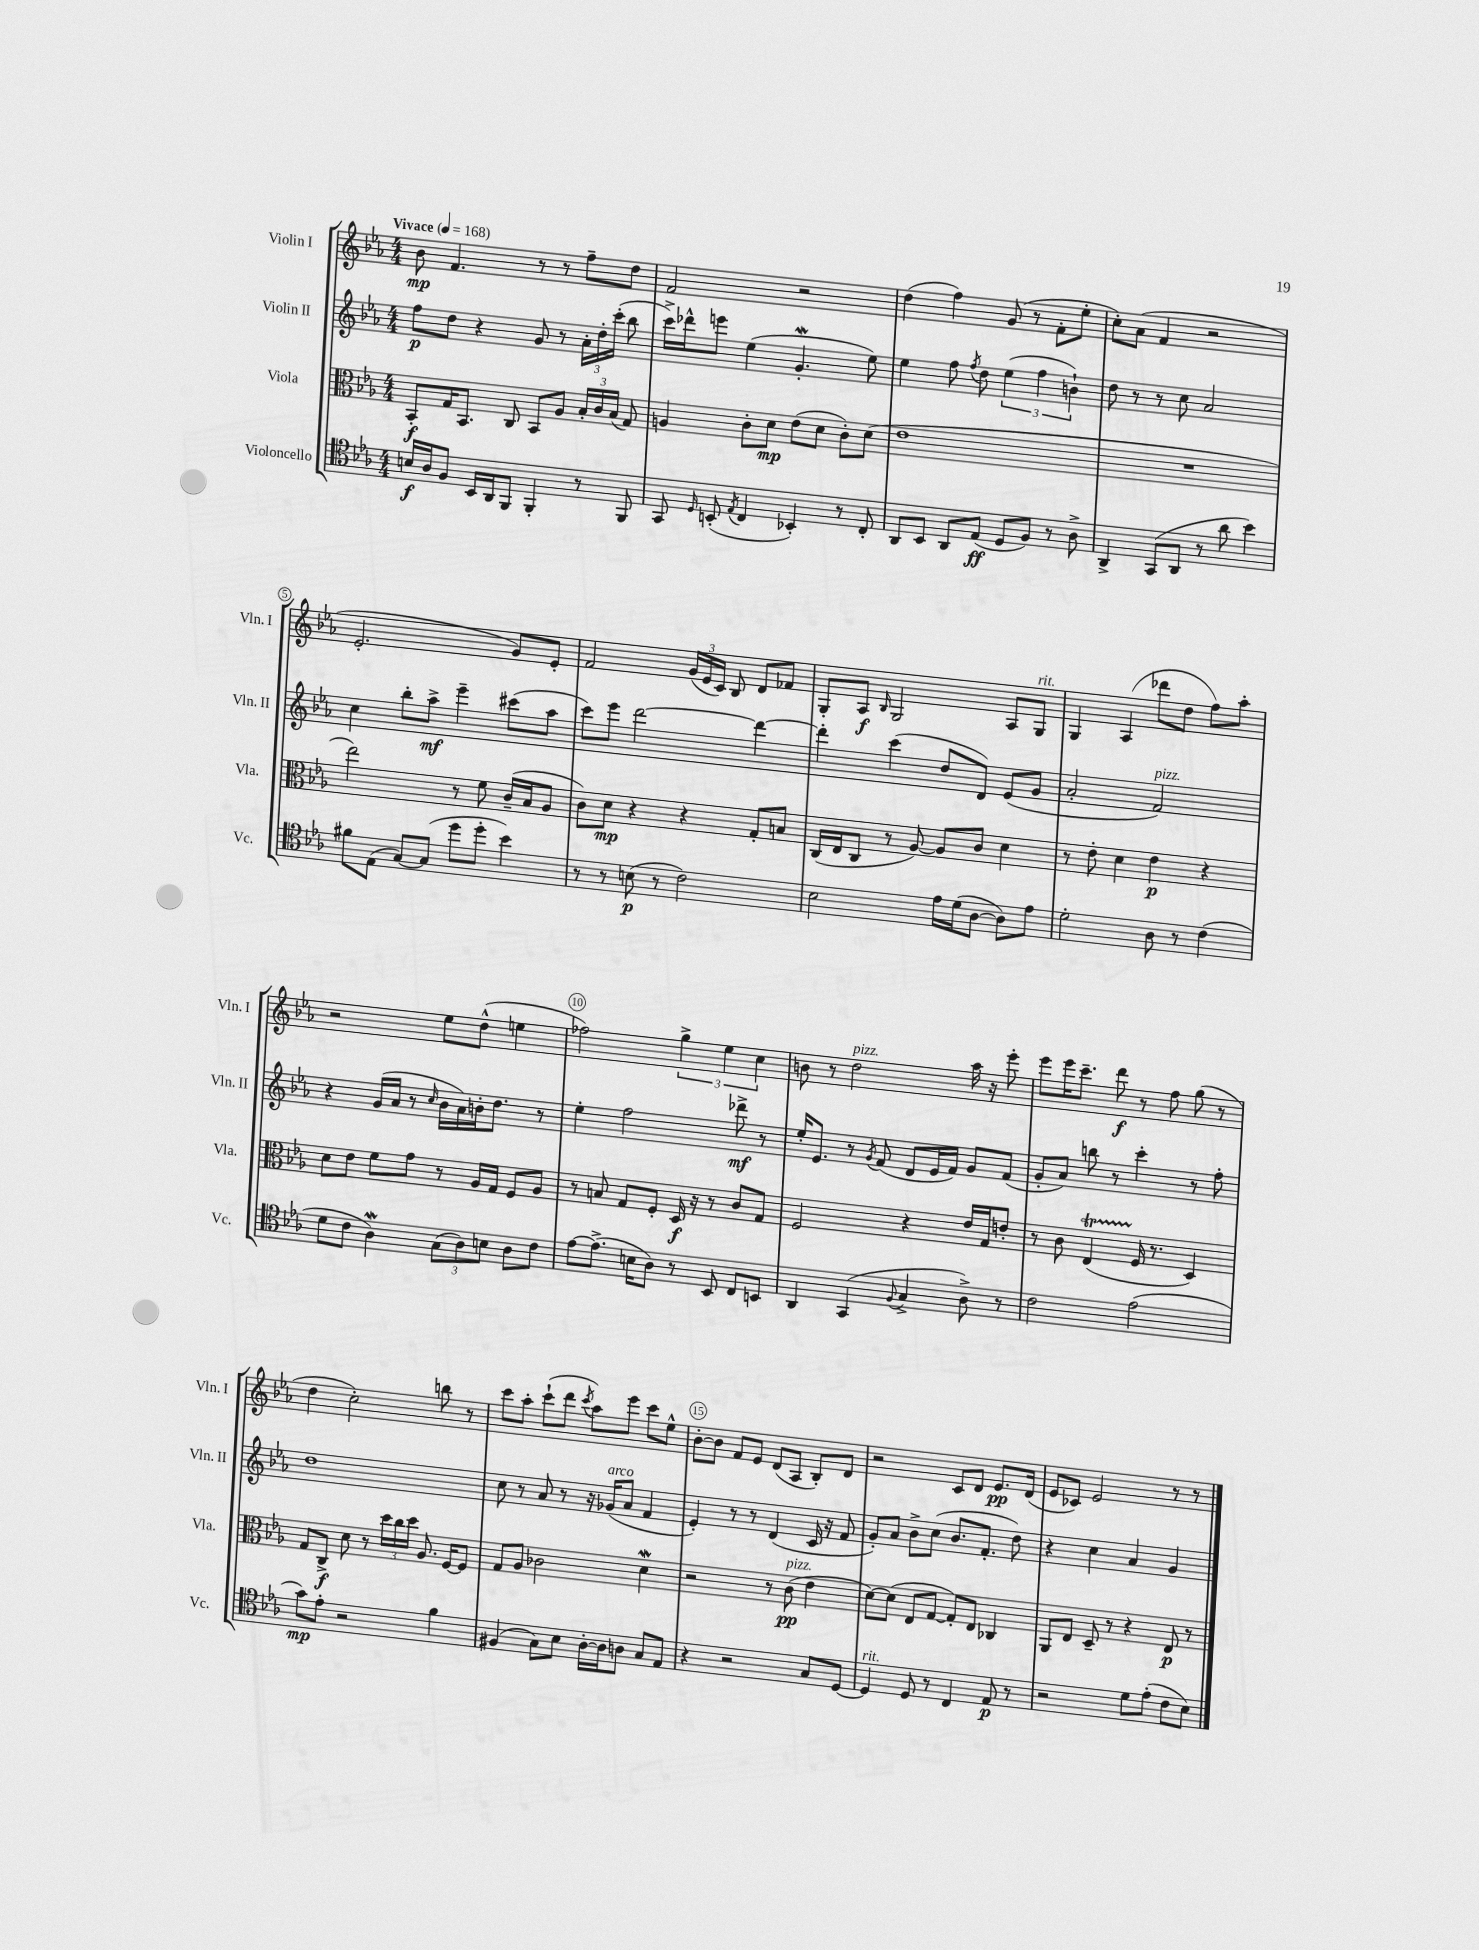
<<
\new StaffGroup <<
\new Staff = "s0" \with { instrumentName = "Violin I" shortInstrumentName = "Vln. I" } {
    \clef treble \key ees \major \numericTimeSignature \time 4/4 \tempo "Vivace" 4 = 168
    \autoBeamOff bes'8\mp f'4. r8 r8 f''8[-- d''8] |
    f'2 r2 |
    d''4( f''4) g'8( r8 f'8[-. ees''8]-. |
    c''8[-.) aes'8]( f'4 r2 |
    ees'2.-. g'8[) ees'8]-. |
    f'2 \tuplet 3/2 { g'16[( ees'16 c'16]) } bes8 d'8[ fes'8] |
    g8[-. aes8]\f \grace { bes16 } g2 aes8[ g8]^\markup { \italic "rit." } |
    g4 aes4( des'''8[ d''8] f''8[) aes''8]-. |
    r2 ees''8[ d''8]-^( e''4 |
    fes''2) \tuplet 3/2 { g''4-> ees''4 c''4 } |
    b'8 r8 d''2^\markup { \italic "pizz." } aes''16 r16 ees'''8-. |
    ees'''8[ ees'''16 c'''8.]-- d'''8\f r8 f''8 g''8( r8 |
    d''4 c''2-.) b''8 r8 |
    c'''8[ aes''8]-. c'''8[-!( d'''8] \acciaccatura { c'''8 } aes''8[) ees'''8] c'''8[ ees''8]-^ |
    bes'8[~-. bes'8] f'8[ ees'8] d'8[( aes8] bes8[-.) d'8] |
    r2 c'8[ d'8] ees'8.[\pp d'16]( |
    ees'8[ ces'8]) ees'2 r8 r8 \bar "|." |
}
\new Staff = "s1" \with { instrumentName = "Violin II" shortInstrumentName = "Vln. II" } {
    \clef treble \key ees \major \numericTimeSignature \time 4/4
    \autoBeamOff f''8[\p d''8] r4 g'8 r8 \tuplet 3/2 { aes'16[-. d''16-. c'''16]-.( } bes''8 |
    c'''16[->) des'''16-^ e'''8] ees''4( g'4.-.\mordent ees''8) |
    ees''4 f''8 \acciaccatura { f''8 } d''8 \tuplet 3/2 { ees''4( f''4 b'4-!) } |
    d''8 r8 r8 c''8 aes'2 |
    c''4 bes''8[-. aes''8]->\mf ees'''4-- cis'''8[( aes''8] |
    c'''8[) ees'''8] d'''2~ d'''4~ |
    d'''4-. c'''4( d''8[ d'8]) ees'8[( g'8] |
    aes'2-. f'2^\markup { \italic "pizz." }) |
    r4 g'16[( aes'16] r8 \grace { c''16 } bes'16[ aes'16) b'16-. d''8.] r8 |
    ees''4-. f''2 des'''8->\mf r8 |
    ees''16[-. ees'8.] r8 \acciaccatura { g'8 } f'8( d'8[ ees'16 f'16]) g'8[ f'8]( |
    g'8[-. aes'8]) b''8 r8 c'''4-. r8 f''8-. |
    d''1 |
    c''8 r8 aes'8 r8 r16 ges'16[^\markup { \italic "arco" }( aes'8] f'4 |
    ees'4-.) r8 r8 d'4( c'16 r16 f'8 |
    g'8[-.) aes'8] bes'8[-> c''8]( bes'8.[ f'8.]-. d''8) |
    r4 c''4 aes'4 g'4 \bar "|." |
}
\new Staff = "s2" \with { instrumentName = "Viola" shortInstrumentName = "Vla." } {
    \clef alto \key ees \major \numericTimeSignature \time 4/4
    \autoBeamOff bes,8[-.\f g16 bes,8.] c8 bes,8[ aes8] \tuplet 3/2 { bes16[-. c'16 bes16]( } g8) |
    a4 c'8[-. d'8]\mp ees'8[( d'8] c'8[-.) d'8]( |
    ees'1 |
    R1 |
    ees''2) r8 f'8 c'16[--( bes16 aes8] |
    c'8[) d'8]\mp r4 r4 g8[-. b8] |
    c16[( ees16 c8] r8 aes8~) aes8[ c'8] d'4 |
    r8 ees'8-. d'4 ees'4\p r4 |
    d'8[ ees'8] f'8[ g'8] r8 aes16[ g16] f8[ aes8] |
    r8 b8 g8[ f8]-. d16\f r16 r8 c'8[ g8] |
    f2 r4 ees'16[ g16 e'8]-. |
    r8 c'8 ees4\startTrillSpan( f16\stopTrillSpan r8. d4) |
    g8[ c8]->\f d'8 r8 \tuplet 3/2 { d''16[ c''16 d''16] } aes8. f16[~ f8] |
    g8[ aes8] ces'2 d'4\mordent |
    r2 r8 c'8\pp^\markup { \italic "pizz." }( ees'4 |
    d'8[~) d'8]( ees8[ g8]~ g8[-.) ees8] ces4 |
    aes,8[ ees8] d8-- r8 r4 ees8\p r8 \bar "|." |
}
\new Staff = "s3" \with { instrumentName = "Violoncello" shortInstrumentName = "Vc." } {
    \clef tenor \key ees \major \numericTimeSignature \time 4/4
    \autoBeamOff b16[\f aes16 f8] bes,16[ aes,16 f,8] f,4-. r8 f,8 |
    g,8 \grace { d16 } b,8-.( \acciaccatura { ees8 } c4 bes,4-.) r8 c8-. |
    aes,8[ bes,8] aes,8[ ees8]\ff( d8[ f8]) r8 aes8-> |
    aes,4-> g,8[( aes,8] r8 aes'8 bes'4) |
    fis'8[ ees8]( g8[~) g8]( d''8[ d''8]-. bes'4) |
    r8 r8 b8\p( r8 c'2) |
    bes2 ees'16[ d'16( aes8]~ aes8[) ees'8] |
    d'2-. aes8 r8 c'4( |
    d'8[ c'8] aes4\mordent) \tuplet 3/2 { g8[( aes8) b8] } aes8[ c'8] |
    ees'8[~ ees'8.]->( b16[ aes8]) r8 bes,8 c8[ b,8] |
    aes,4 g,4( \appoggiatura { f8 } g4-> aes8->) r8 |
    c'2 ees'2( |
    g'8[\mp) ees'8]-. r2 f'4 |
    fis4( g8[) bes8] aes16[~-. aes16 a8] g8[ ees8] |
    r4 r2 g8[ d8]~ |
    d4^\markup { \italic "rit." } d8 r8 c4 ees8\p r8 |
    r2 d'8[ ees'8]-.( c'8[ bes8]) \bar "|." |
}
>>
>>
\layout { \context { \Score \override BarNumber.break-visibility = ##(#f #t #t) barNumberVisibility = #(every-nth-bar-number-visible 5) \override BarNumber.stencil = #(make-stencil-circler 0.1 0.3 ly:text-interface::print) } }
